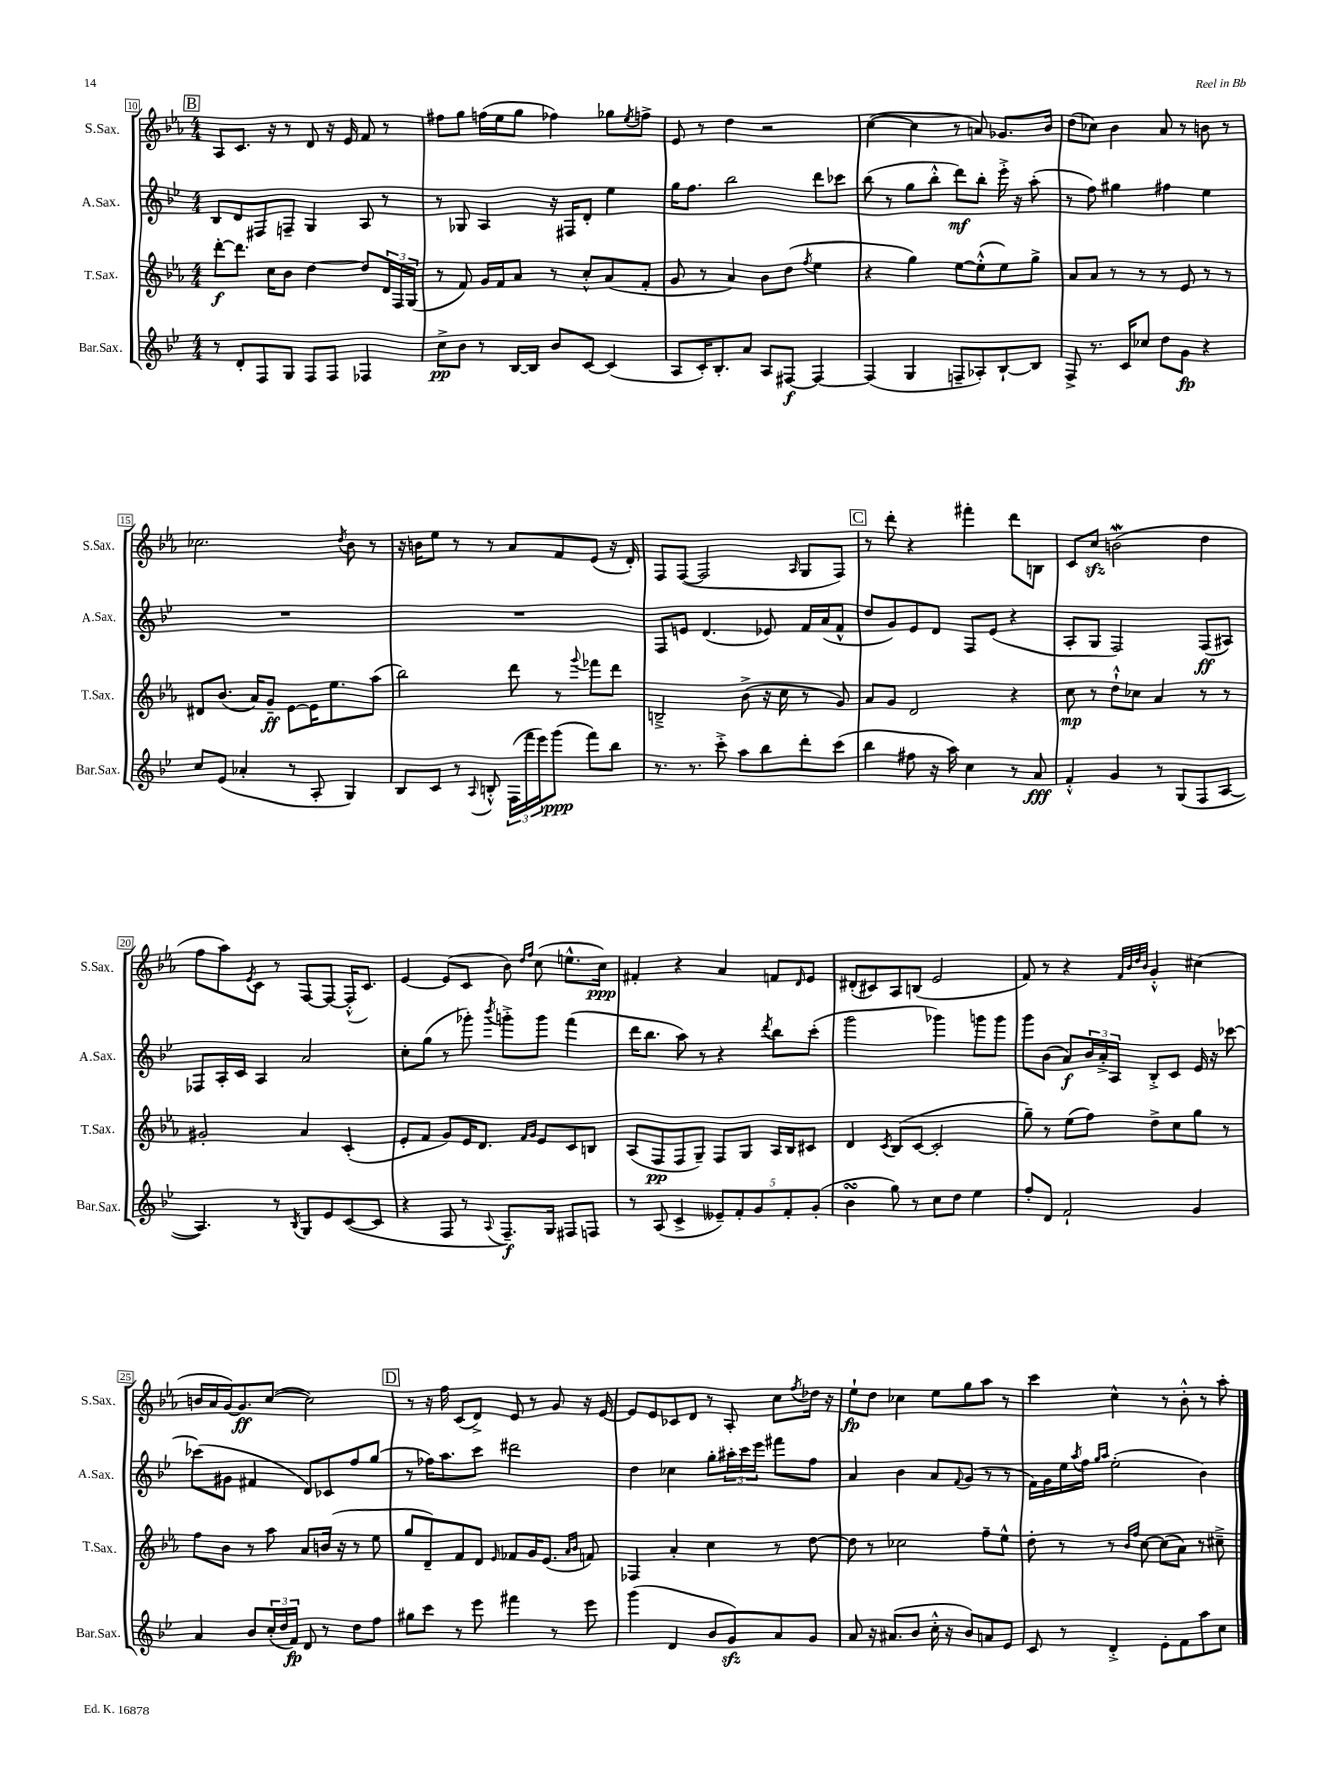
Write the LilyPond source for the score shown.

<<
\new StaffGroup <<
\new Staff = "s0" \with { instrumentName = "S.Sax." shortInstrumentName = "S.Sax." } {
    \clef treble \key ees \major \numericTimeSignature \time 4/4
    \mark \markup { \box "B" } aes8 c'8. r16 r8 d'8 r16 ees'16 f'8 r8 |
    fis''8 g''8 f''16( ees''16 g''8 fes''4) ges''8 \acciaccatura { ees''8 } f''8-> |
    ees'8 r8 d''4 r2 |
    c''4~( c''4 r8 a'8) ges'8. bes'16 |
    d''8( ces''8) bes'4 aes'8 r8 b'8 r8 |
    ces''2. \acciaccatura { d''8 } bes'8 r8 |
    r16 b'16 ees''8 r8 r8 aes'8 f'8 ees'8( r16 d'16-.) |
    f8 f8~( f2 \grace { aes16 } g8 f8) |
    \mark \markup { \box "C" } r8 d'''8-. r4 fis'''4-. d'''8 b8 |
    c'8 c''8\sfz b'2\mordent( d''4 |
    f''8 aes''8) \acciaccatura { ees'8 } c'8 r8 f8~ f8~ f16-.-^( c'8.) |
    ees'4~ ees'8( c'8 bes'8) \grace { d''16 f''16 } c''8( e''8.-^ c''16\ppp) |
    fis'4-. r4 aes'4 f'8 \grace { d'16 } ees'8 |
    dis'8-.( cis'8) aes8 b8( ees'2 |
    f'8) r8 r4 \grace { f'32 bes'32 d''32 bes'32 } g'4-.-^ cis''4( |
    b'16 aes'16 g'16~) g'8.\ff c''8~( c''2) |
    \mark \markup { \box "D" } r8 r16 f''16 c'8( d'8->) ees'8 r8 g'8 r16 ees'16~ |
    ees'8 ees'8 ces'8 d'8 r8 aes8-. c''8 \acciaccatura { f''8 } des''16 r16 |
    ees''8-!\fp d''8 ces''4 ees''8 g''8 aes''8 r8 |
    c'''4 c''4-^ r8 bes'8-.-^ r8 aes''8-. \bar "|." |
}
\new Staff = "s1" \with { instrumentName = "A.Sax." shortInstrumentName = "A.Sax." } {
    \clef treble \key bes \major \numericTimeSignature \time 4/4
    \mark \markup { \box "B" } bes8 d'8 fis8 f8-- g4 a8 r8 |
    r8 ges8 a4 r16 fis16 d'8-. ees''4 |
    g''16 f''8. bes''2 d'''8 ces'''8 |
    bes''8( r8 g''8 bes''8-.-^ d'''8\mf) bes''8-. ees'''16-.-> r16 a''8-.( |
    r8 f''8) gis''4 fis''4 ees''4 |
    R1 |
    R1 |
    f8 e'8 d'4.( ees'8) f'16 a'16( f'8-^ |
    \mark \markup { \box "C" } d''8 g'8) ees'8 d'8 f8 ees'8( r4 |
    a8-. g8 f2) f8\ff( ais8) |
    fes8 a16-. c'16 a4 a'2 |
    c''8-. g''8( r8 ges'''8-.) \acciaccatura { bes'''8 } g'''8-.-> g'''8 f'''4( |
    d'''16 bes''8. a''8) r8 r4 \acciaccatura { d'''8 } bes''8 c'''8-.( |
    g'''2 ges'''4) g'''8 g'''8 |
    g'''8 bes'8( a'8\f) \tuplet 3/2 { bes'16 a'16-.-> a16 } bes8-.-> c'8 ees'16 r16 ces'''8~ |
    ces'''8( gis'8 fis'4 d'8) ces'8 f''8 g''8( |
    \mark \markup { \box "D" } r8 fes''16) a''8. c'''8 dis'''2 |
    d''4 ces''4 g''8-. \tuplet 3/2 { ais''16-. c'''16 ees'''16 } fis'''8 f''8 |
    a'4 bes'4 a'8 \appoggiatura { f'8 } g'8( r8 r8 |
    f'16) g'16 ees''16 \acciaccatura { a''8 } f''16 \grace { g''16 a''16 } ees''2-.( bes'4) \bar "|." |
}
\new Staff = "s2" \with { instrumentName = "T.Sax." shortInstrumentName = "T.Sax." } {
    \clef treble \key ees \major \numericTimeSignature \time 4/4
    \mark \markup { \box "B" } d'''8~-.\f d'''8. c''16 bes'8 d''4~ d''8 \tuplet 3/2 { d'16 f16 g16( } |
    r8 f'8) g'16 f'16 aes'8 r8 c''8-.-^ aes'8( f'8-. |
    g'8 r8 aes'4) bes'8 d''8( \acciaccatura { f''8 } ees''4 |
    r4 g''4) ees''8~ ees''8-.-^( ees''8) g''8-> |
    aes'8 aes'8 r8 r8 r8 ees'8 r8 r8 |
    dis'8 bes'8.( aes'16) g'8--\ff ees'8~ ees'16 ees''8. aes''8( |
    bes''2) d'''8 r8 \appoggiatura { g'''8 } fes'''8 d'''8 |
    b2---> bes'8->( r16 c''16 r8 g'8) |
    \mark \markup { \box "C" } aes'8 g'8 d'2 r4 |
    c''8\mp r8 d''8-!-^ ces''8 aes'4 r8 r8 |
    gis'2-. aes'4 c'4-.( |
    ees'8-. f'8 g'8) ees'16 d'8. \grace { f'16 g'16 } ees'8 c'8 b8 |
    aes8( f8\pp f8 g8--) f8 g8 aes16 bes16 cis'8 |
    d'4 \acciaccatura { c'8 } bes8( c'8~ c'2-. |
    g''8--) r8 ees''8( f''8) d''8-> c''8 g''8 r8 |
    f''8 bes'8 r8 aes''8 aes'8 b'16( r16 r8 ees''8 |
    \mark \markup { \box "D" } g''8 d'8--) f'8 d'8 \grace { ees'16 } fes'8 g'16 ees'8.( \grace { aes'16 bes'16 } f'8) |
    fes4 aes'4-. c''4 r8 d''8~ |
    d''8 r8 ces''2 f''8-- ees''8-^ |
    d''8-. r8 r8 \grace { bes'16 f''16 } c''8~ c''8( aes'8) r8 cis''8---> \bar "|." |
}
\new Staff = "s3" \with { instrumentName = "Bar.Sax." shortInstrumentName = "Bar.Sax." } {
    \clef treble \key bes \major \numericTimeSignature \time 4/4
    \mark \markup { \box "B" } r8 d'8-. f8 g8 f8 f8 fes4 |
    c''8->\pp bes'8 r8 bes16~ bes16 bes'8 c'8~ c'4( |
    a8 c'16-.) bes8.-. a'8 a8 fis8~\f fis4~ |
    fis4( g4 f8-- aes8-.) bes8~-! bes8 |
    f8-> r8. c'16 ces''8 d''8 g'8\fp r4 |
    c''8 ees'8( aes'4-. r8 a8-. g4) |
    bes8 c'8 r8 \appoggiatura { a8 } b8-.-^ \tuplet 3/2 { f16( f'''16 ees'''16) } g'''8\ppp( f'''8) bes''8 |
    r8. r8. c'''8-.-> a''8 bes''8 d'''8-. c'''8( |
    \mark \markup { \box "C" } bes''4 fis''8 r16 a''16) c''4 r8 a'8\fff |
    f'4-.-^ g'4 r8 g8( f8 a8~ |
    a4.) r8 \acciaccatura { bes8 } g8 ees'8 c'8~( c'8 |
    r4 f8 r8 \appoggiatura { a8 } f8.--\f) g16 fis8 f8 |
    r8 a8( c'4-> \tuplet 5/4 { eeses'8--) f'8-. g'8 f'8-. g'8-.( } |
    bes'4\turn g''8) r8 c''8 d''8 ees''4 |
    f''8-. d'8 f'2-! g'4 |
    a'4 bes'8 \tuplet 3/2 { c''16-.( d''16 f'16\fp) } d'8 r8 d''8 f''8 |
    \mark \markup { \box "D" } gis''8 c'''8 r8 ees'''8 fis'''4 r8 ees'''8 |
    g'''4( d'4 bes'8 g'8\sfz) a'8 g'8 |
    a'8 r16 ais'8.( bes'8 c''16-.-^ r16 bes'8) a'8 ees'8 |
    c'8 r8 d'4-.-> ees'8-. f'8 a''8 c''8 \bar "|." |
}
>>
>>
\layout { \context { \Score currentBarNumber = #10 \override BarNumber.stencil = #(make-stencil-boxer 0.1 0.3 ly:text-interface::print) } }
